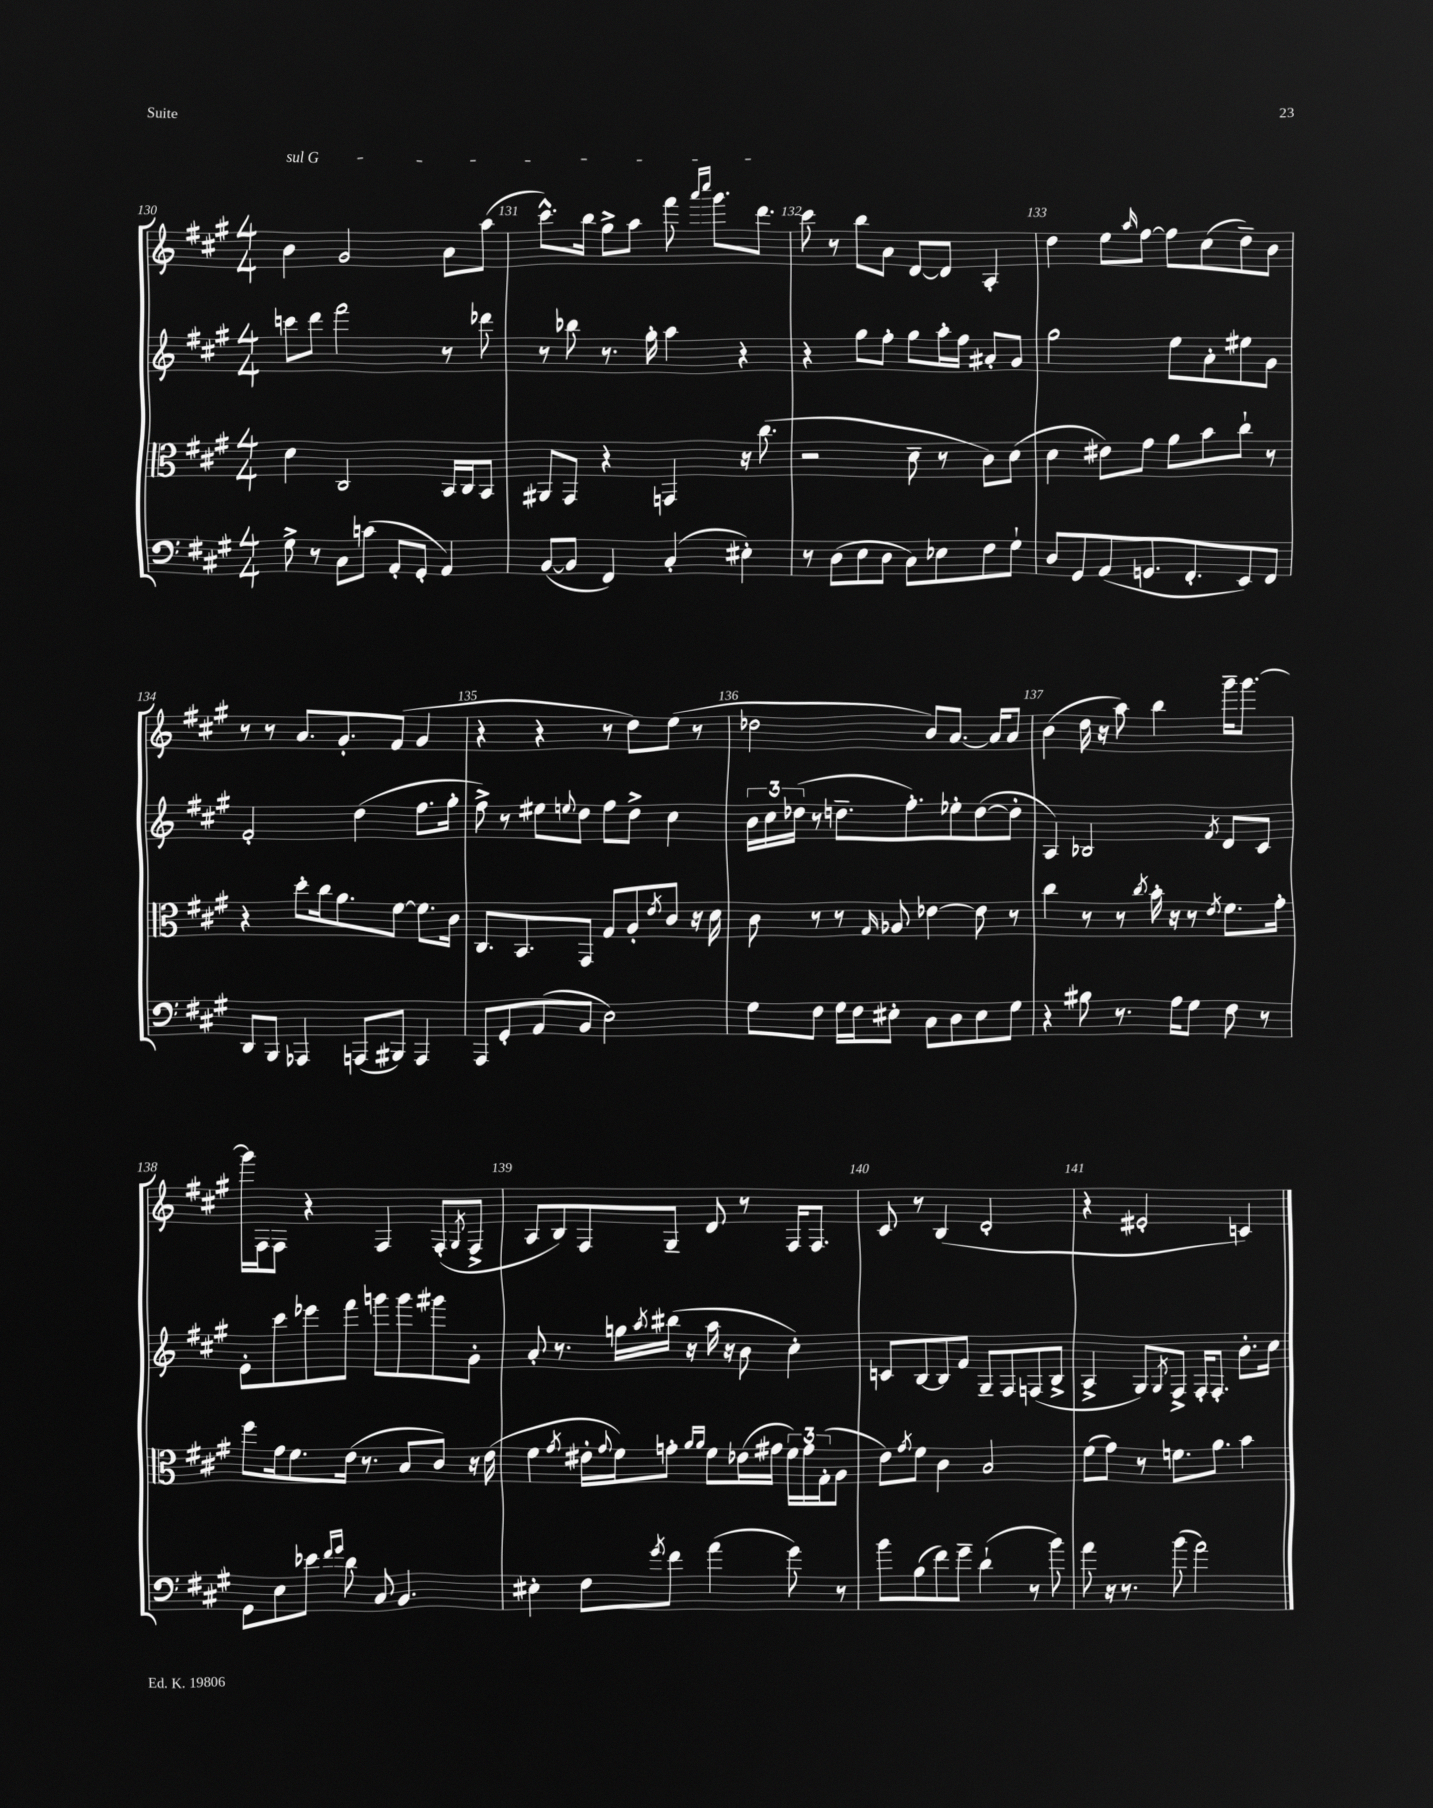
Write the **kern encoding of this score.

**kern	**kern	**kern	**kern
*part4	*part3	*part2	*part1
*staff4	*staff3	*staff2	*staff1
*clefF4	*clefC3	*clefG2	*clefG2
*k[f#c#g#]	*k[f#c#g#]	*k[f#c#g#]	*k[f#c#g#]
*M4/4	*M4/4	*M4/4	*M4/4
=130	=130	=130	=130
!	!	!	!LO:TX:a:i:t=sul G
8G#^\	4d\	8cccn\L	4b\
8r	.	8ddd\J	.
8C#\L	2C#/	2fff#\	2g#/
(8cn\J	.	.	.
8AA'/L	.	.	.
8GG#'/J	.	.	.
4AA/)	16BB/LL	8r	8a\L
.	16C#/J	.	.
.	8BB/J	8ddd-X\	(8aa\J
=131	=131	=131	=131
([8BB/L	8AA#X/L	8r	8.ccc#^^\L)
8BB/J]	8GG#/J	8bb-X\	.
.	.	.	16bb\Jk
4FF#/)	4r	8.r	8gg#^\L
.	.	.	8aa\J
.	.	16gg#'\	.
(4C#'/	4GGn/	4aa\	8fff#\
.	.	.	16qqaaa/LL
.	.	.	16qqcccc#/JJ
.	.	.	8.ggg#\L
4E#X'\)	16r	4r	.
.	(8.cc#\	.	8.ddd\J
=132	=132	=132	=132
8r	2r	4r	8ccc#\
(8D\L	.	.	8r
8E\	.	8gg#\L	8bb\L
8D\J	.	8ff#'\J	8a\J
8C#\L)	8d~\	8gg#\L	[8d/L
8E-X\	8r	16aa'\L	8d/J]
.	.	16ff#\JJ	.
8F#\	8c#\L)	8a#X'/L	4A'/
8G#`\J	(8d\J	8g#/J	.
=133	=133	=133	=133
8D/L	4d\	2gg#\	4dd\
8GG#/	.	.	.
(8AA/	8e#X\L)	.	8ee\L
.	.	.	16qqaa/
8.GGn/	8g#\J	.	[8ff#\J
.	8a\L	8ee\L	8ff#\L]
8.FF#'/	.	.	.
.	8b\	8a'\	(8cc#\
8EE/)	8cc#`\J	8ee#X\	8dd~\)
8FF#/J	8r	8g#\J	8b\J
!!LO:LB:g=z
=134	=134	=134	=134
8DD/L	4r	2f#'/	8r
8BBB/J	.	.	8r
4AAA-X/	8dd'\L	.	8.a/L
.	16cc#\k	.	.
.	8.a\	.	8.g#'/
(8AAAn/L	.	(4dd\	.
8BBB#X/J)	[8f#\J	.	(8f#/J
4AAA/	8.f#\L]	8.ff#\L	4g#/
.	16c#\Jk	16gg#'\Jk	.
=135	=135	=135	=135
8AAA/L	8.C#/L	8ff#^\)	4r
8GG#'/	.	8r	.
.	8.BB/	.	.
(8AA/	.	8ee#X\L	4r
.	.	8qqeen/	.
8BB/J	8GG#/J	8dd\J	.
2E\)	8G#/L	8ff#\L	8r
.	8A'/	8dd^\J	8dd\L)
.	8qe/	.	.
.	8c#/J	4cc#\	(8ee\J
.	16r	.	8r
.	16d\	.	.
=136	=136	=136	=136
8G#\L	8c#\	24b\LL	2dd-X\
.	.	24cc#\	.
.	.	(24dd-X\JJ	.
8F#\J	8r	8r	.
16G#\LL	8r	8.ddn~\L	.
16F#\J	.	.	.
.	16qqG#/	.	.
8E#X'\J	8A-X/	.	.
.	.	8.ff#'\)	.
8C#\L	[4e-X\	.	8b/L)
8D\	.	8ee-X'\	[8.a/J
8E#\	8e-\]	([8dd\	.
.	.	.	16a/KL]
8G#\J	8r	8dd'\J]	8a/J
=137	=137	=137	=137
4r	4cc#\	4A/)	(4b\
8B#X\	8r	2B-X/	16dd\
.	.	.	16r
8.r	8r	.	8aa\)
.	8qcc#/	.	.
.	16b'\	.	4bb\
16A\KL	16r	.	.
8G#\J	8r	.	.
.	8qe/	8qf#/	.
8F#\	8.f#\L	8d/L	16ggg#~\KL
.	.	.	[8.ggg#\J
8r	.	8c#/J	.
.	16g#'\Jk	.	.
!!LO:LB:g=z
=138	=138	=138	=138
8GG#\L	8ff#\L	8e'\L	16ggg#\LL]
.	.	.	16F#\J
8E\	16g#\k	8ccc#\	8F#\J
.	8.f#\	.	.
8e-X\J	.	8eee-X\	4r
16qqf#/LL	.	.	.
16qqg#/JJ	.	.	.
8d\	(16e\Jk	8fff#\J	.
.	8.r	.	.
8C#/	.	8gggn\L	4F#/
4.BB/	8B/L	8ggg\	.
.	8c#/J)	8ggg#X\	(8F#'/L
.	.	.	8qG#/
.	16r	8g#'\J	8F#^/J
.	(16e\	.	.
=139	=139	=139	=139
4E#X'\	4f#\	8a'/	8A/L
.	.	8.r	8B/)
.	8qg#/	.	.
8F#\L	16e#X'\LL	.	8F#/
.	8qqg#/	.	.
.	16f#\J)	16ggn\LL	.
8qg#/	.	8qaa/	.
8f#\J	8gn'\J	(16bb#X\JJ	8G#~/J
.	.	16r	.
.	16qqa/LL	.	.
.	16qqa/JJ	.	.
(4a\	8f#\L	16aa\	8d/
.	.	16r	.
.	(16e-X\L	8b\	8r
.	16g#X\JJ	.	.
8g#\)	24f#\LL)	4cc#'\)	16F#/KL
.	24g#\	.	.
.	.	.	8.F#/J
.	(24G#'\J	.	.
8r	8A\J	.	.
=140	=140	=140	=140
8b\L	8e\L)	8cn/L	8c#/
.	8qg#/	.	.
(8B\	8f#\J	[8B/	8r
8f#\)	4c#\	8B/]	(4B/
8g#~\J	.	8f#/J	.
(4d`\	2B/	8G#~/L	2d'/
.	.	8F#/	.
8r	.	(8Fn/	.
8b\)	.	8B^/J	.
=141	=141	=141	=141
8a\	(8f#\L	4A^/	4r
16r	8g#\J)	.	.
8.r	.	.	.
.	8r	8G#/L)	2e#X'/
.	.	8qG#/	.
(8b\	8.fn\L	8F#^/J	.
2a\)	.	16F#'/KL	.
.	8.a\J	8.F#'/J	.
.	4b\	8.b'\L	4cn/)
.	.	16cc#\Jk	.
==	==	==	==
*-	*-	*-	*-
